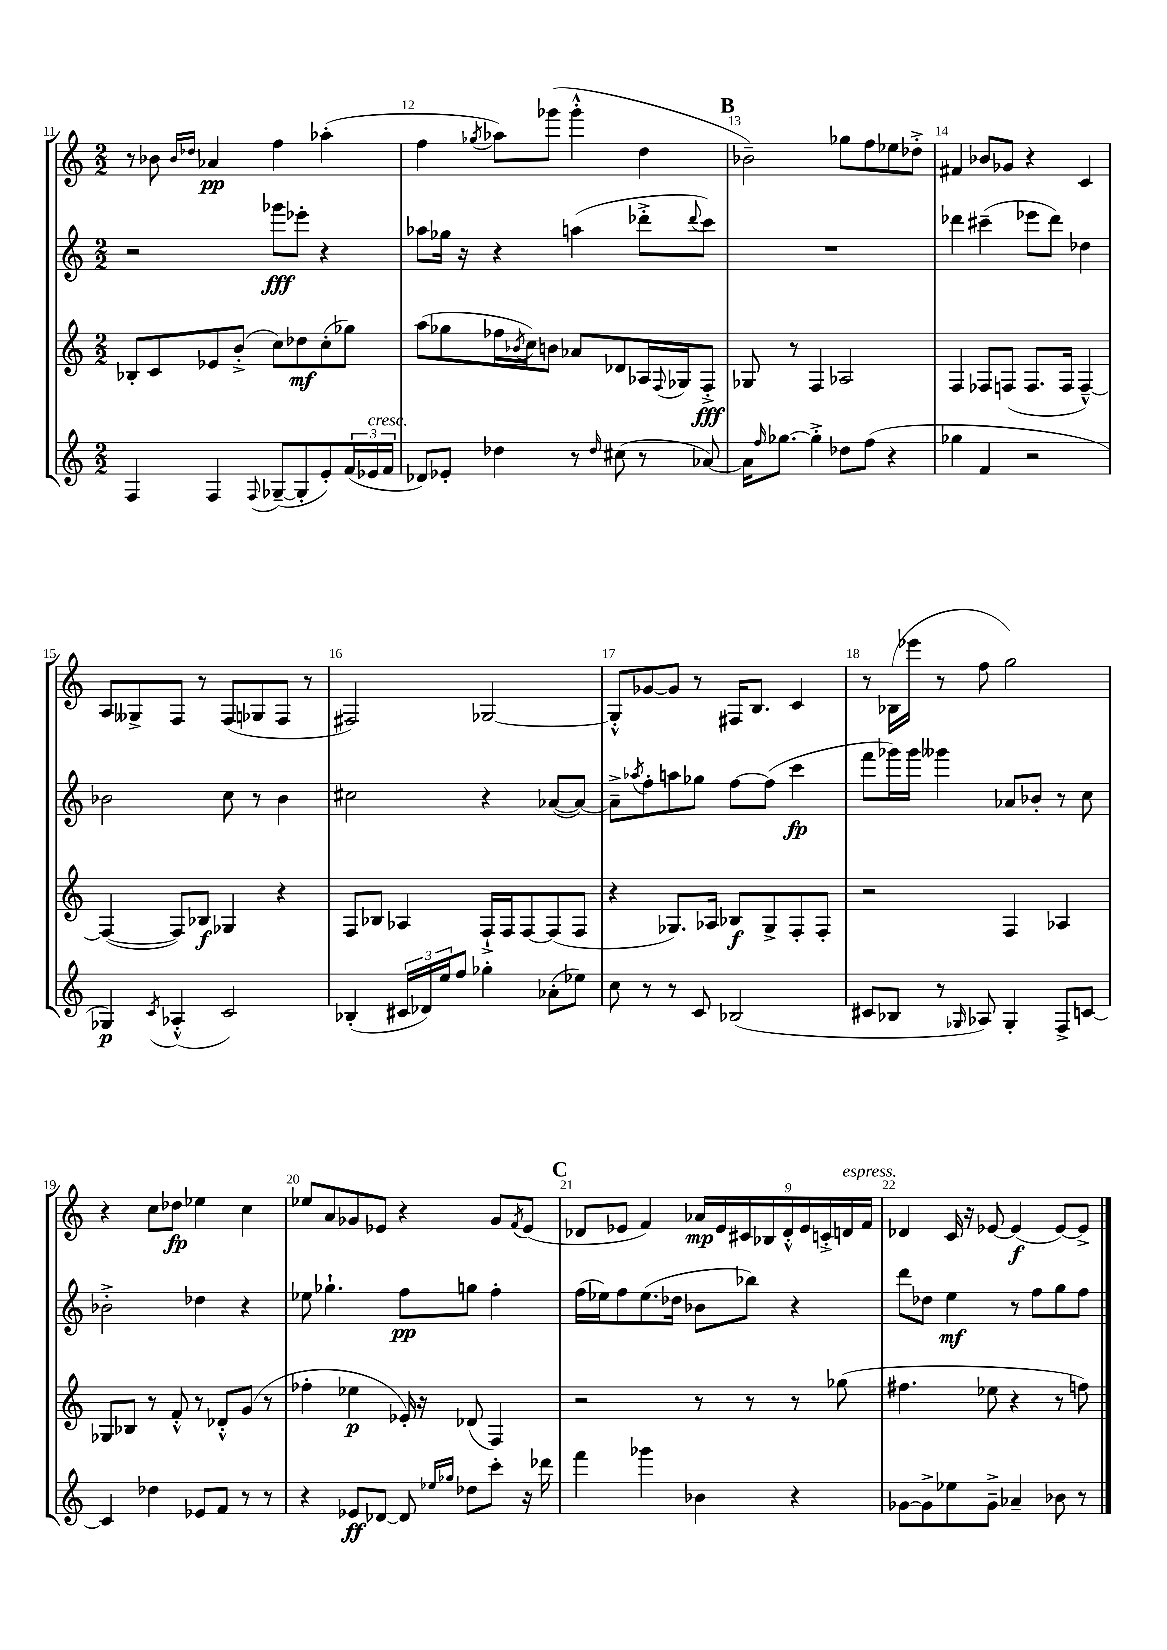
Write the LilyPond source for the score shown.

<<
\new StaffGroup <<
\new Staff = "s0" {
    \clef treble \key c \major \numericTimeSignature \time 2/2
    r8 bes'8 \grace { bes'16 des''16 } aes'4\pp f''4 aes''4-.( |
    f''4 \acciaccatura { ges''8 } aes''8) ges'''8( ges'''4-.-^ d''4 |
    \mark \markup { \bold "B" } bes'2--) ges''8 f''8 ees''8 des''8-.-> |
    fis'4 bes'8 ges'8 r4 c'4 |
    a8 geses8-> f8 r8 f8( ges8 f8 r8 |
    fis2) ges2~ |
    ges8-.-^ ges'8~ ges'8 r8 fis16 b8. c'4 |
    r8 bes16( ees'''16 r8 f''8 g''2) |
    r4 c''8 des''8\fp ees''4 c''4 |
    ees''8 a'8 ges'8 ees'8 r4 ges'8 \acciaccatura { f'8 } ees'8( |
    \mark \markup { \bold "C" } des'8 ees'8 f'4) \tuplet 9/8 { aes'16\mp ees'16 cis'16 bes16 des'16-.-^ ees'16 c'16-.-> d'16^\markup { \italic "espress." } f'16 } |
    des'4 c'16 r16 ees'8~ ees'4\f( ees'8~) ees'8-> \bar "|." |
}
\new Staff = "s1" {
    \clef treble \key c \major \numericTimeSignature \time 2/2
    r2 ges'''8\fff ees'''8-. r4 |
    aes''8 ges''16 r16 r4 a''4( des'''8-.-> \appoggiatura { des'''8 } c'''8) |
    \mark \markup { \bold "B" } R1 |
    des'''4 cis'''4--( ees'''8 des'''8) des''4 |
    bes'2 c''8 r8 bes'4 |
    cis''2 r4 aes'8~( aes'8~) |
    aes'8---> \acciaccatura { aes''8 } f''8-. a''8 ges''8 f''8~ f''8( c'''4\fp |
    f'''8 ges'''16) ges'''16 geses'''4 aes'8 bes'8-. r8 c''8 |
    bes'2-.-> des''4 r4 |
    ees''8 ges''4.-! f''8\pp g''8 f''4-. |
    \mark \markup { \bold "C" } f''16( ees''16) f''8 ees''8.( des''16 bes'8 bes''8) r4 |
    d'''8 des''8 e''4\mf r8 f''8 g''8 f''8 \bar "|." |
}
\new Staff = "s2" {
    \clef treble \key c \major \numericTimeSignature \time 2/2
    bes8-. c'8 ees'8 b'8-.->( c''8) des''8\mf c''8-.( ges''8) |
    a''8( ges''8 fes''16 \acciaccatura { bes'8 } c''16) b'8 aes'8 des'8 aes16 \appoggiatura { f8 } ges16 f8-.->\fff |
    \mark \markup { \bold "B" } ges8 r8 f4 aes2 |
    f4 fes8 f8( f8. f16 f4~---^) |
    f4~( f8) bes8\f ges4 r4 |
    f8 bes8 aes4 f16-!-> f16 f8~ f8( f8 |
    r4 ges8.) aes16 bes8\f ges8-> f8-. f8-. |
    r2 f4 aes4 |
    ges8 bes8 r8 f'8-.-^ r8 des'8-.-^ g'8( r8 |
    fes''4-. ees''4\p ees'16-.) r16 des'8( f4) |
    \mark \markup { \bold "C" } r2 r8 r8 r8 ges''8( |
    fis''4. ees''8 r4 r8 f''8) \bar "|." |
}
\new Staff = "s3" {
    \clef treble \key c \major \numericTimeSignature \time 2/2
    f4 f4 \appoggiatura { f8 } ges8~--( ges8-. e'8-.) \tuplet 3/2 { f'16( ees'16^\markup { \italic "cresc." } f'16 } |
    des'8) ees'8-. des''4 r8 \grace { des''16 } cis''8( r8 aes'8~) |
    \mark \markup { \bold "B" } aes'16 \grace { f''16 } ges''8.~ ges''4-.-> des''8 f''8( r4 |
    ges''4 f'4 r2 |
    ges4\p) \acciaccatura { c'8 } aes4-.-^( c'2) |
    bes4-.( \tuplet 3/2 { cis'16 des'16) e''16 } f''8 ges''4-. aes'8-.( ees''8) |
    c''8 r8 r8 c'8 bes2( |
    cis'8 bes8 r8 \grace { ges16 } aes8) ges4-. f8-> c'8~ |
    c'4 des''4 ees'8 f'8 r8 r8 |
    r4 ees'8\ff des'8~ des'8 \grace { ees''16 ges''16 } des''8 c'''8-. r16 des'''16 |
    \mark \markup { \bold "C" } f'''4 ges'''4 bes'4 r4 |
    ges'8~ ges'8-> ees''8 ges'8---> aes'4-- bes'8 r8 \bar "|." |
}
>>
>>
\layout { \context { \Score currentBarNumber = #11 \override BarNumber.break-visibility = ##(#f #t #t) barNumberVisibility = #all-bar-numbers-visible } }
